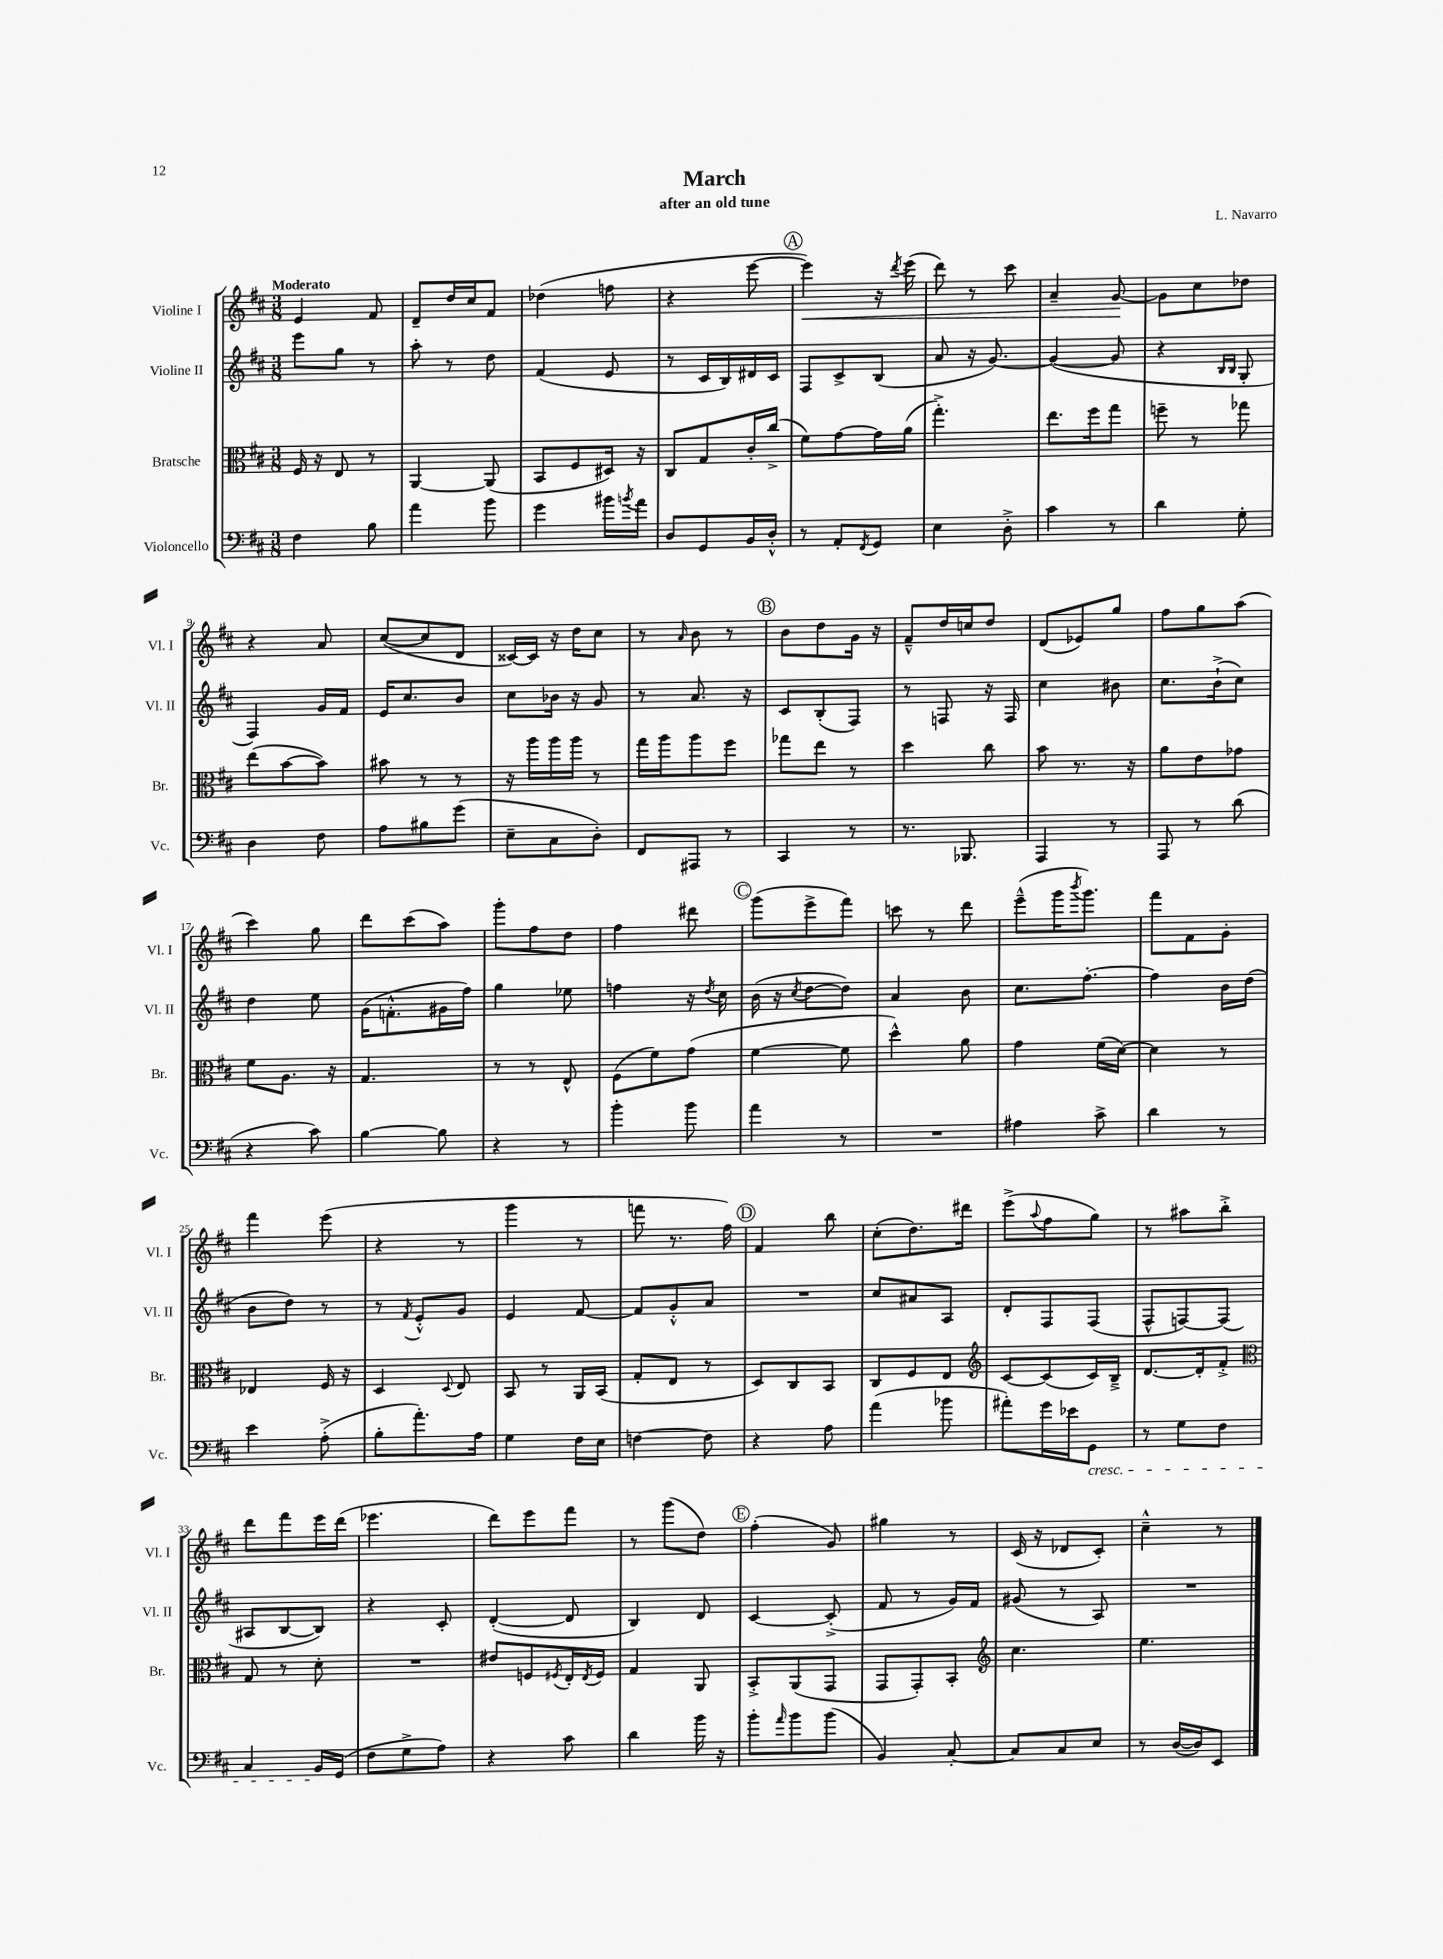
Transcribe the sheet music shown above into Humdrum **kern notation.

**kern	**kern	**kern	**kern	**dynam
*part4	*part3	*part2	*part1	*part1
*staff4	*staff3	*staff2	*staff1	*staff1
*I"Violoncello	*I"Bratsche	*I"Violine II	*I"Violine I	*
*I'Vc.	*I'Br.	*I'Vl. II	*I'Vl. I	*
*clefF4	*clefC3	*clefG2	*clefG2	*
*k[f#c#]	*k[f#c#]	*k[f#c#]	*k[f#c#]	*
*M3/8	*M3/8	*M3/8	*M3/8	*
=1	=1	=1	=1	=1
!	!	!	!LO:TX:a:B:t=Moderato	!
4F#\	16F#/	8eee\L	4e/	.
.	16r	.	.	.
.	8E/	8gg\J	.	.
8B\	8r	8r	8f#/	.
=2	=2	=2	=2	=2
4a\	[4AA/	8aa'\	8d~/L	.
.	.	8r	16dd/L	.
.	.	.	16cc#/J	.
8b\	(8AA/]	8dd\	8f#/J	.
=3	=3	=3	=3	=3
4g\	8BB/L	(4f#/	(4dd-X\	.
.	8F#/	.	.	.
16b#X\LL	16D#X/Jk)	8e/	8ffn\	.
8qbn/	.	.	.	.
16a\JJ	16r	.	.	.
=4	=4	=4	=4	=4
8D/L	8C#/L	8r	4r	.
8GG/	8G/	16c#/LL	.	.
.	.	16B/)	.	.
16BB/L	16c#'/L	16d#X/	[8eee\	.
16D'^^/JJ	(16cc#^/JJ	16c#/JJ	.	.
!!LO:REH:place=s1:t=A
=5	=5	=5	=5	=5
!	!	!	!	!LO:HP:b
8r	8f#\L)	8F#/L	4eee\])	<
8AA'/L	[8g\	8c#^/	.	.
8qFF#/	.	.	.	.
8GG/J	16g\L]	(8B/J	16r	.
.	.	.	8qddd/	.
.	(16a\JJ	.	(16eee\	.
=6	=6	=6	=6	=6
4E\	4.gg'^\)	8a/	8ddd\)	.
.	.	16r	8r	.
.	.	[8.g/)	.	.
8D'^\	.	.	8ccc#\	.
=7	=7	=7	=7	=7
4c#\	8.ee\L	(4g/_	4a~/	.
.	16ff#\k	.	.	.
8r	8gg\J	8g/]	[8g/	.
.	.	.	.	[
=8	=8	=8	=8	=8
4d\	8ffn~\	4r	8g\L]	.
.	8r	.	8cc#\	.
.	.	16qqB/LL	.	.
.	.	16qqB/JJ	.	.
8G'\	8gg-X\	8G'/	8dd-X\J	.
!!LO:LB:g=z
=9	=9	=9	=9	=9
4D\	(8ee\L	4F#/)	4r	.
.	[8b\	.	.	.
8F#\	8b\J])	16g/LL	8a/	.
.	.	16f#/JJ	.	.
=10	=10	=10	=10	=10
8A\L	8b#X\	16e/KL	([8cc#/L	.
.	.	8.cc#/	.	.
8B#X\	8r	.	8cc#/]	.
(8g\J	8r	8b/J	8d/J	.
=11	=11	=11	=11	=11
8E~\L	16r	8cc#\L	[16c##X/LL)	.
.	16aa\LL	.	16c##/JJ]	.
8C#\	16aa\	16b-X\Jk	16r	.
.	16aa\JJ	16r	16dd\KL	.
8D'\J)	8r	8g/	8cc#\J	.
=12	=12	=12	=12	=12
8FF#/L	16gg\LL	8r	8r	.
.	16aa\J	.	.	.
.	.	.	16qqa/	.
8AAA#X/J	8aa\	8.a/	8b\	.
8r	8ff#\J	.	8r	.
.	.	16r	.	.
!!LO:REH:place=s1:t=B
=13	=13	=13	=13	=13
4CC#/	8gg-X\L	8c#/L	8b\L	.
.	8ee\J	(8B'/	8dd\	.
8r	8r	8F#/J)	16g\Jk	.
.	.	.	16r	.
=14	=14	=14	=14	=14
8.r	4dd\	8r	8f#~^^/L	.
.	.	8Fn/	16dd/L	.
8.BBB-X/	.	.	16ccn/J	.
.	8cc#\	16r	8dd/J	.
.	.	16F/	.	.
=15	=15	=15	=15	=15
4AAA/	8b\	4cc#\	(8d/L	.
.	8.r	.	8e-X/)	.
8r	.	8b#X\	8gg/J	.
.	16r	.	.	.
=16	=16	=16	=16	=16
8AAA/	8a\L	8.cc#\L	8ff#\L	.
8r	8e\	.	8gg\	.
.	.	(16b`^\k	.	.
(8d\	8g-X\J	8cc#\J)	(8aa\J	.
!!LO:LB:g=z
=17	=17	=17	=17	=17
4r	8f#\L	4dd\	4ccc#\)	.
.	8.A\J	.	.	.
8c#\)	.	8ee\	8gg\	.
.	16r	.	.	.
=18	=18	=18	=18	=18
[4B\	4.G/	(16g\KL	8ddd\L	.
.	.	8.fn'^^\	.	.
.	.	.	(8ccc#\	.
8B\]	.	16g#X\L	8aa\J)	.
.	.	16ff#\JJ)	.	.
=19	=19	=19	=19	=19
4r	8r	4gg\	8ggg'\L	.
.	8r	.	8ff#\	.
8r	8E^^/	8ee-X\	8dd\J	.
=20	=20	=20	=20	=20
4b'\	(8F#\L	4ffn\	4ff#\	.
.	8f#\)	.	.	.
8b\	(8g\J	16r	8ddd#X\	.
.	.	8qdd/	.	.
.	.	16cc#\	.	.
!!LO:REH:place=s1:t=C
=21	=21	=21	=21	=21
4a\	[4f#\	(16b\	(8ggg\L	.
.	.	16r	.	.
.	.	8qcc#/	.	.
.	.	[8dd\L	8eee^\	.
8r	8f#\]	8dd\J])	8fff#\J)	.
=22	=22	=22	=22	=22
4.r	4dd^^\)	4a/	8cccn\	.
.	.	.	8r	.
.	8a\	8b\	8ddd\	.
=23	=23	=23	=23	=23
4A#X\	4g\	8.cc#\L	(8eee~^^\L	.
.	.	.	16ggg\K	.
.	.	.	8qbbb/	.
.	.	[8.ff#'\J	8.ggg\J)	.
8c#^\	(16f#\LL	.	.	.
.	[16d\JJ)	.	.	.
=24	=24	=24	=24	=24
4d\	4d\]	4ff#\]	8fff#\L	.
.	.	.	8f#\	.
8r	8r	16b\LL	8g'\J	.
.	.	(16dd\JJ	.	.
!!LO:LB:g=z
=25	=25	=25	=25	=25
4e\	4E-X/	8b\L	4fff#\	.
.	.	8dd\J)	.	.
(8A'^\	16F#/	8r	(8eee\	.
.	16r	.	.	.
=26	=26	=26	=26	=26
8B'\L	4D/	8r	4r	.
.	.	8qf#/	.	.
8.a'\)	.	8e'^^/L	.	.
.	8qqD/	.	.	.
.	8E/	8g/J	8r	.
16A\Jk	.	.	.	.
=27	=27	=27	=27	=27
4G\	8BB/	4e/	4ggg\	.
.	8r	.	.	.
16F#\LL	16AA/LL	[8f#/	8r	.
16E\JJ	(16BB/JJ	.	.	.
=28	=28	=28	=28	=28
[4Fn\	8G'/L	8f#/L]	8fffn\	.
.	8E/J	8g'^^/	8.r	.
8F\]	8r	8a/J	.	.
.	.	.	16ff#\)	.
!!LO:REH:place=s1:t=D
=29	=29	=29	=29	=29
4r	8D/L)	4.r	4f#/	.
.	8C#/	.	.	.
8A\	8BB/J	.	8bb\	.
=30	=30	=30	=30	=30
(4a\	8C#/L	8cc#/L	(8cc#'\L	.
.	8F#/	8a#X/	8.dd\)	.
8b-X\	8E/J	8A/J	.	.
.	.	.	16ddd#X\Jk	.
=31	=31	=31	=31	=31
*	*clefG2	*	*	*
8a#X'\L)	[8c#/L	8d'/L	(8eee^\L	.
.	.	.	8qqaa/	.
16g\L	(8c#/]	8F#/	8ff#\	.
16e-X\J	.	.	.	.
!LO:TX:b:i:t=cresc.	!	!	!	!
8GG\J	16c#/L)	(8F#/J	8gg\J)	.
.	16B~^/JJ	.	.	.
=32	=32	=32	=32	=32
8r	[8.d/L	8F#^^/L	8r	.
8G\L	.	[8Fn/)	8aa#X\L	.
.	16d'/k]	.	.	.
8F#\J	8f#'^/J	(8F/J]	8bb'^\J	.
!!LO:LB:g=z
=33	=33	=33	=33	=33
*	*clefC3	*	*	*
4C#/	8G/	8A#X/L	8ddd\L	.
.	8r	[8B/	8fff#\	.
16BB/LL	8d'\	8B/J])	16eee\L	.
(16GG/JJ	.	.	(16ddd\JJ	.
=34	=34	=34	=34	=34
8F#\L	4.r	4r	4.eee-X\	.
8G^\	.	.	.	.
8A\J)	.	8c#'/	.	.
=35	=35	=35	=35	=35
4r	8e#X/L	([4d'/	8ddd\L)	.
.	8Fn/	.	8eee\	.
.	8qF#X/	.	.	.
8c#\	16E'/L	8d/]	8fff#\J	.
.	8qE/	.	.	.
.	16F#/JJ	.	.	.
=36	=36	=36	=36	=36
4d\	4G/	4B/)	8r	.
.	.	.	(8ggg\L	.
16b\	8AA/	8d/	8dd\J)	.
16r	.	.	.	.
!!LO:REH:place=s1:t=E
=37	=37	=37	=37	=37
8b'\L	8BB'^/L	[4c#/	(4ff#'\	.
16qqa/	.	.	.	.
8b\	(8AA/	.	.	.
(8b\J	8GG/J	(8c#'^/]	8g/)	.
=38	=38	=38	=38	=38
4BB/)	8GG/L	8f#/	4gg#X\	.
.	8GG'/)	8r	.	.
[8C#'/	8BB'/J	16g/LL)	8r	.
.	.	16f#/JJ	.	.
=39	=39	=39	=39	=39
*	*clefG2	*	*	*
8C#/L]	4.cc#\	(8g#X/	(16c#/	.
.	.	.	16r	.
8C#/	.	8r	8d-X/L	.
8E/J	.	8A/)	8c#'/J)	.
=40	=40	=40	=40	=40
8r	4.ee\	4.r	4cc#~^^\	.
([16D/LL	.	.	.	.
16D/J])	.	.	.	.
8EE/J	.	.	8r	.
==	==	==	==	==
*-	*-	*-	*-	*-
